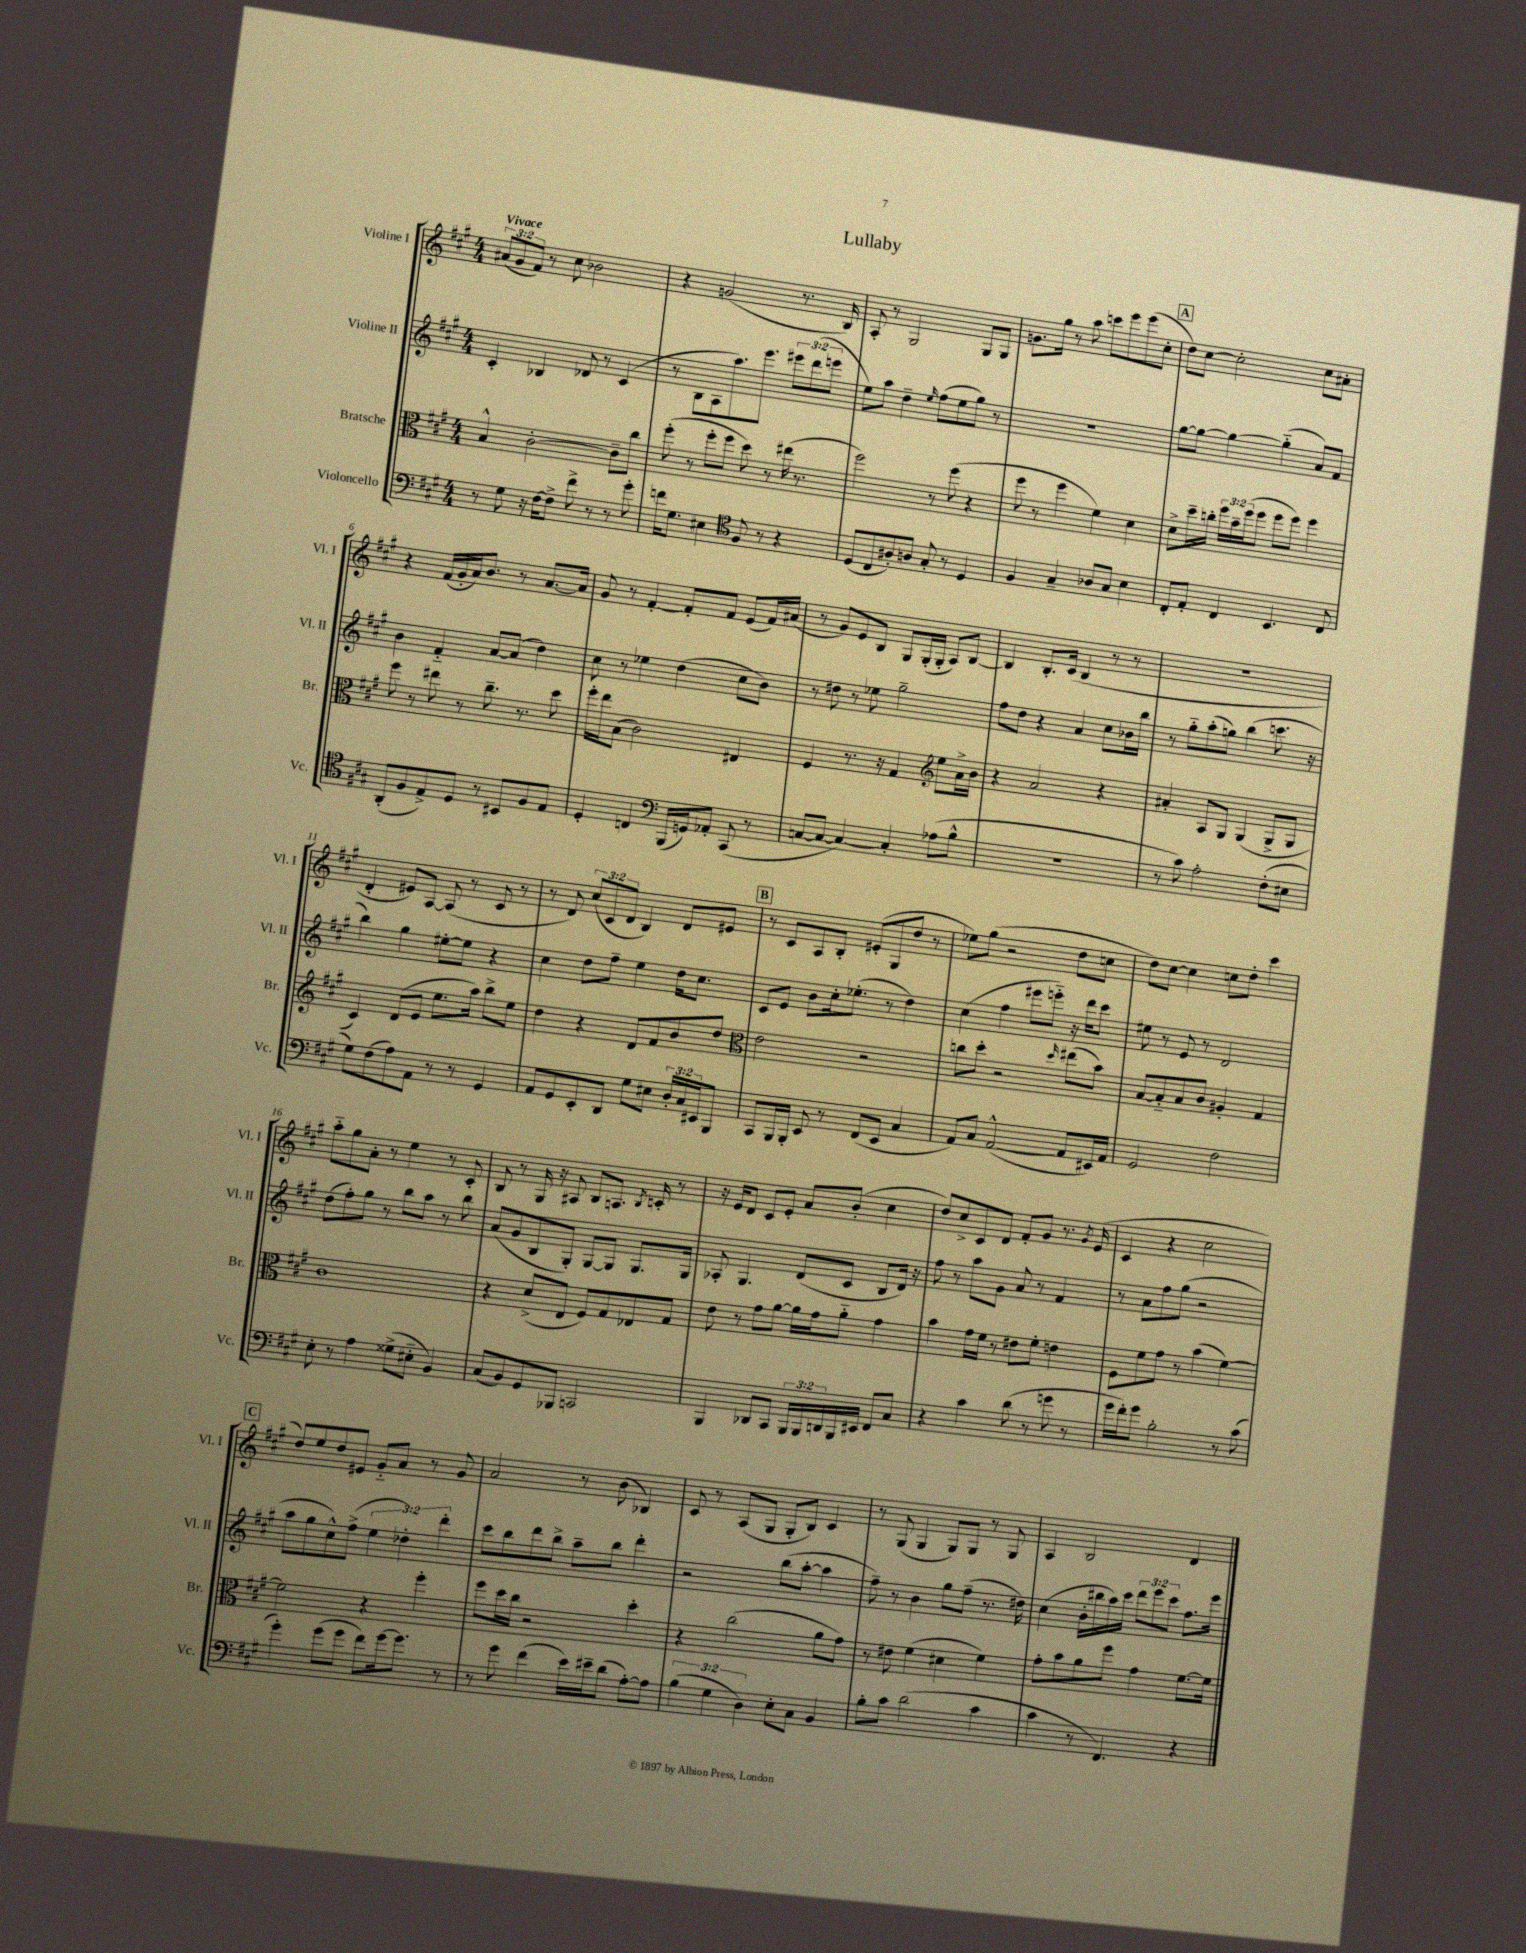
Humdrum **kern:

**kern	**kern	**kern	**kern
*part4	*part3	*part2	*part1
*staff4	*staff3	*staff2	*staff1
*I"Violoncello	*I"Bratsche	*I"Violine II	*I"Violine I
*I'Vc.	*I'Br.	*I'Vl. II	*I'Vl. I
*clefF4	*clefC3	*clefG2	*clefG2
*k[f#c#g#]	*k[f#c#g#]	*k[f#c#g#]	*k[f#c#g#]
*M4/4	*M4/4	*M4/4	*M4/4
=1	=1	=1	=1
!	!	!	!LO:TX:a:B:t=Vivace
8r	4B^^/	4c#'/	(12a#X/L
.	.	.	12g#/
8G#\	.	.	.
.	.	.	12f#/J)
16r	[2c#'\	4B-X/	8r
[16F#\KL	.	.	.
8F#^\J]	.	.	8cc#\
8f#^\	.	8d-X/	2b-X\
8r	.	8r	.
8r	8c#~\L]	(4c#/	.
8g#'\	8cc#\J	.	.
=2	=2	=2	=2
16fn\KL	(8ff#'\	8r	4r
8.G#\J	.	.	.
.	8r	8B\L	.
4E#X\	8ff#'\L	8A\	(2gn/
.	8ff#\J	8.aa\)	.
*clefC4	*	*	*
8F#/	8dd\)	.	.
.	.	8.eee\J	.
8r	8r	.	.
4r	(16ee#X\	12eee#X\L	8.r
.	8.r	.	.
.	.	(12ddd\	.
.	.	12eeen\J	.
.	.	.	16B/)
=3	=3	=3	=3
(8D/L	2ff#\)	8ee\L)	8A'/
8C#/	.	8aa\J	8r
8A#X'/)	.	4dd~\	2G#/
8An/J	.	.	.
.	.	16qqee/	.
8G#'/	8r	(8ff#\L	.
8r	(8ff#\	8ee\	.
4D/	4r	8gg#\J)	8G#/L
.	.	8r	8G#/J
=4	=4	=4	=4
4F#/	8ff#\	1r	8.gn\L
.	8r	.	.
.	.	.	16gg#\Jk
4G#~/	4ff#\	.	8r
.	.	.	8aa\
8A-X/L	4f#\)	.	8cccn\L
8G#/J	.	.	8eee\
4B\	4d\	.	(8eee\
.	.	.	8cc#'\J
!!LO:REH:place=s1:t=A
=5	=5	=5	=5
8C#'/L	8d^\L	[8gg#\L	8dd\L)
8E'/J	16dd~\L	8gg#\J_	[8cc#\J
.	16ccn'\JJ	.	.
4C#/	24ff#\LL	4gg#\_	2cc#'\]
.	24b~\	.	.
.	(24ff#\J	.	.
.	8ff#\J	.	.
4.BB/	8ff#\L	(4gg#\]	.
.	8ff#\J)	.	.
.	4ff#\	8a/L)	8cc#\L
8C#/	.	8f#/J	8a#X'\J
!!LO:LB:g=z
=6	=6	=6	=6
(8AA'/L	8ff#\	4b\	4r
8F#/	8r	.	.
8E^/)	8ee#X\	4f#/	(16f#/LL
.	.	.	16g#'/
8D/J	8r	.	16a/J)
.	.	.	8.b/J
8r	8.cc#~\	[8a/L	.
8BB#X/L	.	(8a/J]	8r
.	8.r	.	.
8F#/	.	4dd\)	[8.a/L
8E/J	8dd\	.	.
.	.	.	16a/Jk]
=7	=7	=7	=7
4D'/	16ff#'\LL	8cc#\	8g#/
.	16ee\J	.	.
.	(8B\J	8r	8r
4Cn/	2c#\)	4ee-X\	[4f#'/
*clefF4	*	*	*
(16BBB/LL	.	(4dd\	8f#'/L]
16GGn/J)	.	.	.
8AA-X'/J	.	.	8f#/J
(8CC#/	4E#X/	8cc#\L	(8e/L
8r	.	8b\J)	16f#/L)
.	.	.	(16a#X/JJ
=8	=8	=8	=8
[8Cn/L	4F#/	8r	8r
8C/J_	.	8dd#X\	8g#/L)
4C/_)	8.r	8r	8e/
.	.	8ee-X\	8B/J
.	16r	.	.
4C'/]	4G#/	2gg#~\	8G#/L
.	.	.	(16G#'/L
.	.	.	16G#'/JJ
*	*clefG2	*	*
(8A-X\L	8ee\L	.	8A/L)
8B^^\J	16a^\L	.	[8B/J
.	16b\JJ	.	.
=9	=9	=9	=9
1r	4r	8ff#\L	4B/]
.	.	8dd\J	.
.	2a/	4r	8.B'/L
.	.	.	(16c#/Jk
.	.	4a/	4B/
.	4r	8cc#\L	8r
.	.	16b-X\L	8r
.	.	16bb\JJ	.
=10	=10	=10	=10
8r	4a#X'/	8r	1r
8c#\)	.	8gg#\L	.
2A'\	8A/L	(8aa'\	.
.	8G#/J	8ggn\J)	.
.	(4G#/	(4bb\	.
(8F#'\L	8G#^/L	8.cccn\	.
8E#X\J	8G#/J	.	.
.	.	16r	.
!!LO:LB:g=z
=11	=11	=11	=11
8G#\L)	4c#/)	4bb\)	4d'/
(8F#\	.	.	.
8A\)	(8d/L	4gg#\	8e#X/L)
8AA\J	8e/J	.	[8A/J
8r	8.ee\L	[8ee#X'\L	(8A/]
8r	.	8ee#\J]	8r
.	16aa\Jk)	.	.
4GG#/	8bb^\L	4r	8c#/
.	8ee\J	.	8r
=12	=12	=12	=12
8AA/L	4dd\	4cc#\	8r
8GG#/	.	.	8d/)
8EE'/	4r	8dd\L	(12cc#/L
.	.	.	12c#/
8DD/J	.	8ff#~\J	.
.	.	.	12d/J
8G#\L	8d/L	4ee\	4B/)
8E#X\J	8f#/	.	.
24D'/LL	8b/	16dd\KL	8d/L
24C#/	.	.	.
.	.	8.cc#\J	.
24EE#X/J	.	.	.
8BBB/J	8dd/J	.	8e#X/J
!!LO:REH:place=s1:t=B
=13	=13	=13	=13
*	*clefC3	*	*
8CC#/L	2e\	8c#/L	8r
16BBB/L	.	8e/J	8c#/L
16BBB'/JJ	.	.	.
8EE/	.	8b\L	8A/
8r	.	16cc#'\k	8B'/J
.	.	(8.ee-X'\J	.
(8FF#/L	2r	.	(8e#X'/L
8EE/J	.	8r	8G#/
4C#/	.	4dd\)	8dd/J
.	.	.	8r
=14	=14	=14	=14
8AA/L)	8ccn\L	(4cc#\	8ee-X\L)
8C#/J	8dd'\J	.	(8gg#\J
([2AA^^/	2r	4ff#\	2r
.	.	8eee#X\L	.
.	.	8eeen\J)	.
.	16qqdd/	.	.
8AA/L]	(8ee#X\L	16r	8dd\L
.	.	16ddd\KL	.
16EE#X/L)	8b\J)	8ccc#\J	8ccn\J
16AA/JJ	.	.	.
=15	=15	=15	=15
2GG#/	[8B/L	8ee#X\	8dd\L)
.	8B/]	8r	[8cc#\J
.	8B/	8e/	4cc#\]
.	8c#/J	8r	.
2F#\	4A#X'/	2d/	8ccn\L
.	.	.	8dd'\J
.	4G#/	.	4ccc#\
!!LO:LB:g=z
=16	=16	=16	=16
8E'\	1c#	(8dd\L	8aa\L
8r	.	8ff#'\)	8gg#\
4A\	.	8gg#\J	8a'\J
.	.	8r	8r
(8G##X^\L	.	8bb\L	4ee\
8E#X\J	.	8aa\J	.
4BB/)	.	8r	8r
.	.	8bb\	8c#'/
=17	=17	=17	=17
(8C#/L	4r	(8a/L	8B/
8BB/)	.	8g#/	8r
8GG#/	(8d^/L	8B/	16G#/
.	.	.	16r
8BBB-X/J	8E/J	8G#'/J)	8A#X/
2CCn/	8F#/L)	[8G#/L	8B/L
.	8G#/	8G#/J]	8.An/J
.	8E-X/	8.G#/L	.
.	.	.	8qB/
.	.	.	16cn'/
.	8G#/J	.	8r
.	.	16G#/Jk	.
=18	=18	=18	=18
4BBB/	8e\	8A-X'/	16r
.	.	.	16e/KL
.	8r	4.G#/	8d/J
8DD-X/L	8g#\L	.	8c#/L
8CC#/J	[8a\J	.	8e'/J
24BBB/LL	16a\LL]	(8d/L	8a/L
24BBB/	.	.	.
.	16g#\J	.	.
24DDn/	.	.	.
16BBB/	8a\J	8c#/J	(8b'/J
16EE#X/JJ	.	.	.
8FF#/L	4g#\	8B/L	4cc#\
8C#/J	.	16d/Jk)	.
.	.	16r	.
=19	=19	=19	=19
4r	4b\	8ff#\	8dd/L)
.	.	8r	8cc#^/
4c#\	16g#\LL	8aa\L	8c#/
.	16f#\JJ	.	.
.	8r	8g#\J	8d/J
(8d\	8e#X\L	8a/	8f#'/L
8r	8f#'\J	8r	8g#/J
8gn\	4en\	4f#/	8.r
8r	.	.	.
.	.	.	8qg#/
.	.	.	(16e/
=20	=20	=20	=20
16g#\LL	8F#\L	8r	4c#/
16f#'\J)	.	.	.
8g#\J	8f#\	8a\L	.
2B'\	8g#\J	8ff#\	4r
.	8r	(8gg#\J	.
.	(4b\	2r	2cc#\
8r	[4f#\)	.	.
(8c#\	.	.	.
!!LO:LB:g=z
!!LO:REH:place=s1:t=C
=21	=21	=21	=21
4g#'\)	2f#\]	8aa\L	8dd/L)
.	.	8gg#\	8ee/
(8g#\L	.	8cc#^^\)	8dd/
8g#\J	.	(8ff#^\J	8e#X/J
8f#\L)	4r	6ee\	8g#/L
[16g#\k	.	.	8a/J
.	.	6dd-X'\)	.
8.g#\J]	.	.	.
.	4ff#'\	.	8r
.	.	6ddd'\	.
8r	.	.	8g#/
=22	=22	=22	=22
8r	8ff#\L	8ccc#\L	2a/
8g#\	16dd\L	8bb\	.
.	16cc#\JJ	.	.
(4f#\	2r	8ddd\	.
.	.	8bb^\J	.
16e\LL)	.	8aa~\L	8r
16e#X~\J	.	.	.
(8d\J	.	8bb\J	(8b\
[8A'\L)	4dd'\	4ddd'\	4B-X/)
8A\J]	.	.	.
=23	=23	=23	=23
(6B\	4r	2r	8c#/
.	.	.	8r
6G#\	.	.	.
.	(2cc#\	.	(8A/L
6D\)	.	.	.
.	.	.	8G#/J
8E'\L	.	(8bb\L	8G#'/L
8C#\J	.	[8aa'\J	8B/J)
4BB/	8a\L	4aa\]	4c#/
.	8g#\J)	.	.
=24	=24	=24	=24
8B'\L	8r	8ff#~\)	8r
8c#\J	8e#X\	8r	(8G#/
(2d\	(4f#\	4b\	4G#/
.	4d#X\	8gg#\L	8G#/L)
.	.	(8ff#~\J	8G#/J
4c#\	4f#\)	8.r	8r
.	.	.	8G#/
.	.	16dd#X\)	.
=25	=25	=25	=25
4c#\	8g#'\L	(4cc#\	4A/
.	8b\	.	.
8r	8a\	16b'\LL	2B/
.	.	16bb#X\	.
4.FF#/)	8ff#\J	16aa\)	.
.	.	16ccc#\JJ	.
.	4g#\	12ddd\L	.
.	.	12eee\	.
.	.	12ccc#\J	.
4r	[8.f#\L	8.ff#\L	4d/
.	16f#\Jk]	16eee\Jk	.
==	==	==	==
*-	*-	*-	*-
